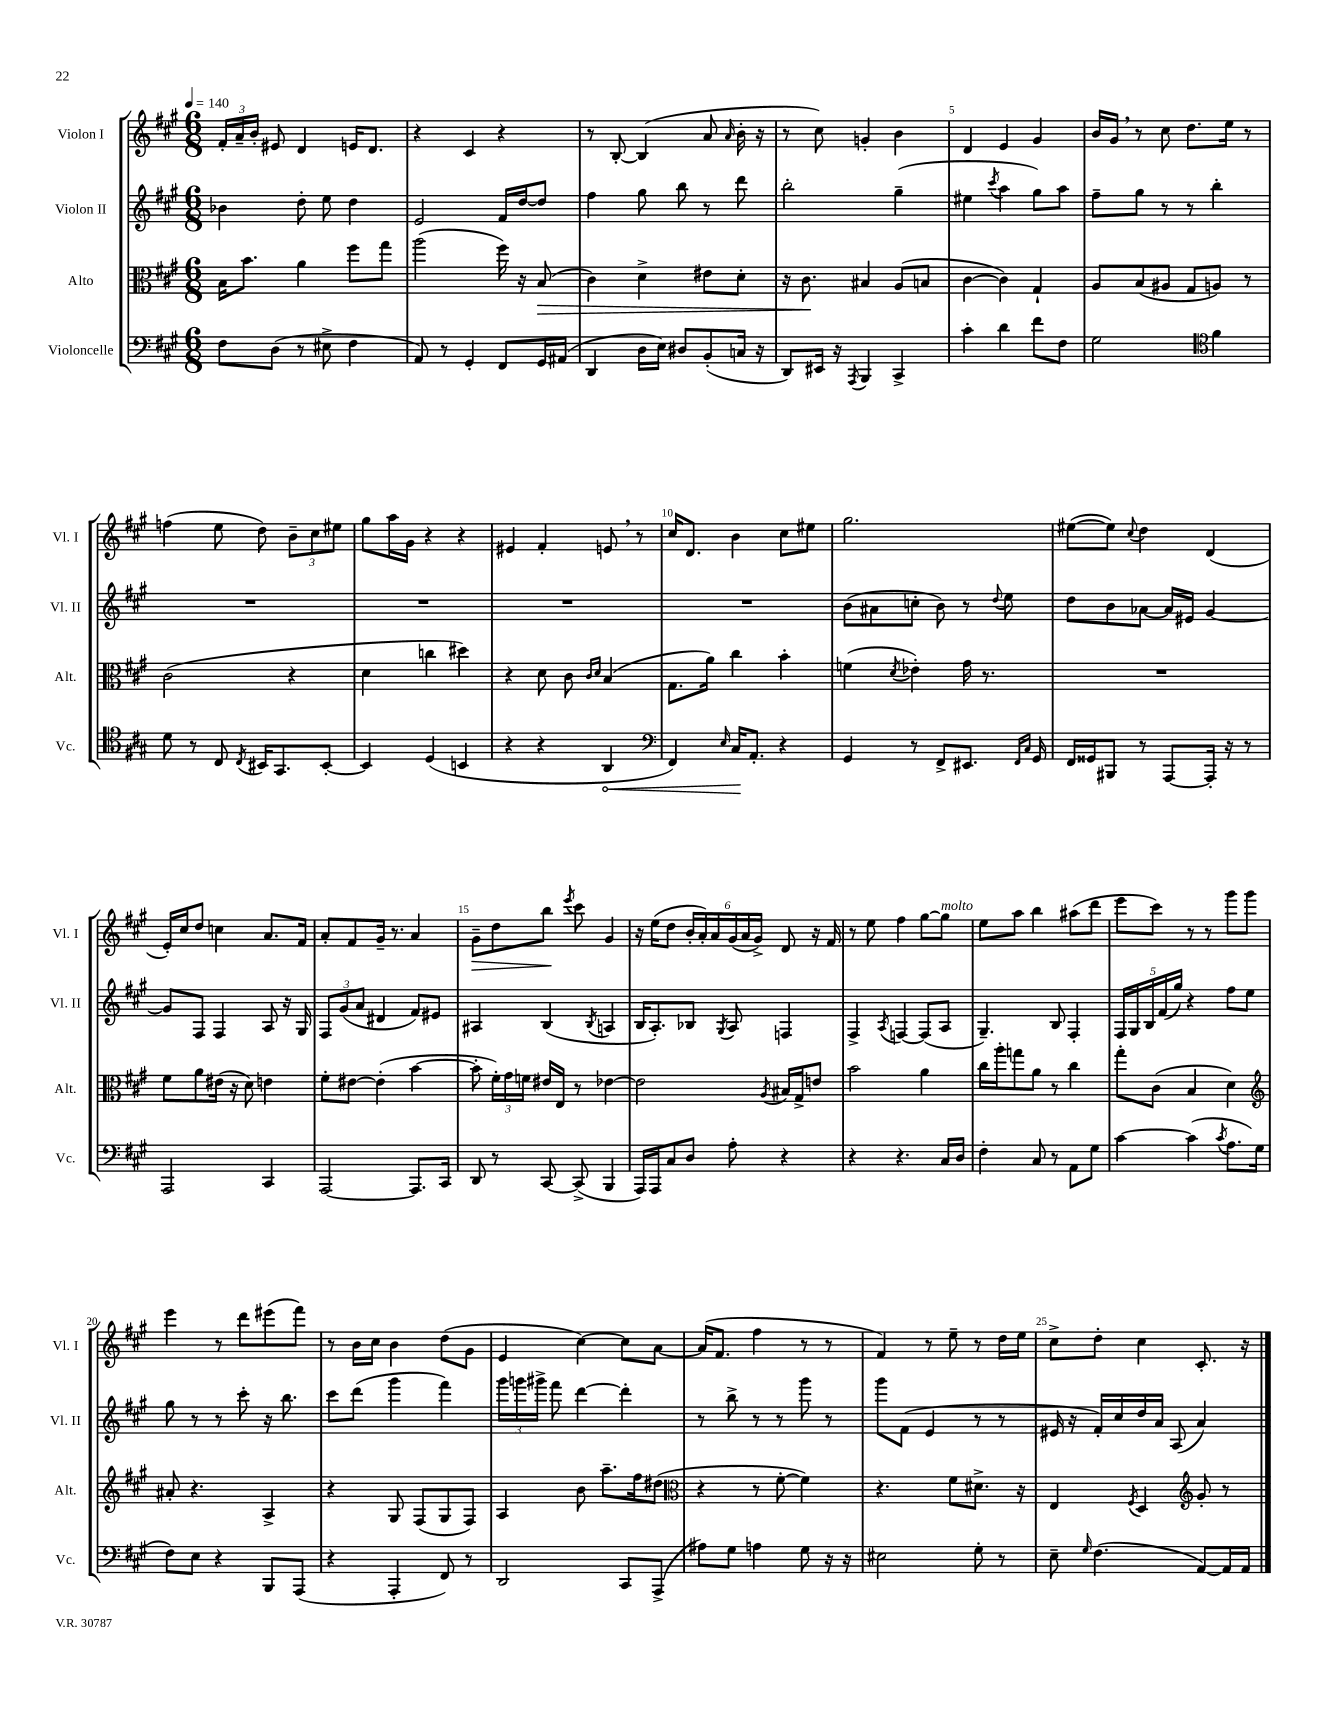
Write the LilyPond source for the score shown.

<<
\new StaffGroup <<
\new Staff = "s0" \with { instrumentName = "Violon I" shortInstrumentName = "Vl. I" } {
    \clef treble \key a \major \numericTimeSignature \time 6/8 \tempo 4 = 140
    \autoBeamOff \tuplet 3/2 { fis'16[-. a'16-- b'16]-. } eis'8 d'4 e'16[ d'8.] |
    r4 cis'4 r4 |
    r8 b8~-. b4( a'8 \grace { a'16 } b'16-. r16 |
    r8 cis''8) g'4-. b'4 |
    d'4 e'4 gis'4 |
    b'16[ gis'16] \breathe r8 cis''8 d''8.[ e''16] r8 |
    f''4( e''8 d''8) \tuplet 3/2 { b'8[-- cis''8 eis''8] } |
    gis''8[ a''16 gis'16] r4 r4 |
    eis'4 fis'4-. e'8 \breathe r8 |
    cis''16[ d'8.] b'4 cis''8[ eis''8] |
    gis''2. |
    eis''8[~( eis''8]) \appoggiatura { cis''8 } d''4 d'4( |
    e'16[-.) cis''16 d''8] c''4 a'8.[ fis'16] |
    a'8[-. fis'8 gis'16]-- r8. a'4 |
    gis'8[--\> d''8 b''8]\! \acciaccatura { e'''8 } cis'''8 gis'4 |
    r16 e''16[( d''8] \tuplet 6/4 { b'16[-. a'16-.) a'16 gis'16( a'16 gis'16]->) } d'8 r16 fis'16 |
    r8 e''8 fis''4 gis''8[~ gis''8]^\markup { \italic "molto" } |
    e''8[ a''8] b''4 ais''8[( d'''8] |
    e'''8[ cis'''8]) r8 r8 gis'''8[ gis'''8] |
    e'''4 r8 d'''8[ eis'''8( fis'''8]) |
    r8 b'16[ cis''16] b'4 d''8[( gis'8] |
    e'4 cis''4~) cis''8[ a'8]~ |
    a'16[( fis'8.] fis''4 r8 r8 |
    fis'4) r8 e''8-- r8 d''16[ e''16] |
    cis''8[-> d''8]-. cis''4 cis'8.-. r16 \bar "|." |
}
\new Staff = "s1" \with { instrumentName = "Violon II" shortInstrumentName = "Vl. II" } {
    \clef treble \key a \major \numericTimeSignature \time 6/8
    \autoBeamOff bes'4 d''8-. e''8 d''4 |
    e'2 fis'16[ d''16~ d''8] |
    fis''4 gis''8 b''8 r8 d'''8 |
    b''2-. gis''4--( |
    eis''4 \acciaccatura { cis'''8 } a''4 gis''8[) a''8] |
    fis''8[-- gis''8] r8 r8 b''4-. |
    R2. |
    R2. |
    R2. |
    R2. |
    b'8[( ais'8 c''8]-. b'8) r8 \appoggiatura { d''8 } e''8 |
    d''8[ b'8 aes'8]~ aes'16[ eis'16] gis'4~ |
    gis'8[ fis8] fis4 a8 r16 gis16 |
    \tuplet 3/2 { fis8[ gis'8( a'8] } dis'4 fis'8[) eis'8] |
    ais4 b4( \acciaccatura { b8 } a4 |
    b16[ a8.-.) bes8] \acciaccatura { gis8 } a8 f4 |
    fis4-> \acciaccatura { a8 } f4~ f8[( a8] |
    gis4.--) b8 fis4-. |
    \tuplet 5/4 { fis16[ gis16 b16 fis'16( gis''16]) } r4 fis''8[ e''8] |
    gis''8 r8 r8 cis'''8-. r16 b''8. |
    cis'''8[ d'''8]( gis'''4 fis'''4) |
    \tuplet 3/2 { gis'''16[ g'''16 gis'''16]-> } fis'''8 d'''4~ d'''4-. |
    r8 b''8-> r8 r8 gis'''8 r8 |
    gis'''8[ fis'8]( e'4 r8 r8 |
    eis'16 r16 fis'16[-.) cis''16 d''16 a'16] a8( a'4) \bar "|." |
}
\new Staff = "s2" \with { instrumentName = "Alto" shortInstrumentName = "Alt." } {
    \clef alto \key a \major \numericTimeSignature \time 6/8
    \autoBeamOff b16[ b'8.] a'4 fis''8[ gis''8] |
    a''2( fis''16) r16 b8\>( |
    cis'4) d'4-> eis'8[ d'8]-. |
    r16 cis'8.\! bis4 a8[( b8] |
    cis'4~ cis'4) gis4-! |
    a8[ b8( ais8] gis8[ a8]) r8 |
    cis'2( r4 |
    d'4 c''4 dis''4) |
    r4 d'8 cis'8 \grace { cis'16[ d'16] } b4( |
    gis8.[ a'16]) cis''4 b'4-. |
    f'4( \acciaccatura { d'8 } ees'4-.) gis'16 r8. |
    R2. |
    fis'8[ a'8 eis'16]( r16 d'8) e'4 |
    fis'8[-. eis'8]~ eis'4-.( b'4~ |
    b'8-. \tuplet 3/2 { fis'16[-.) gis'16 f'16] } eis'16[ e16] r8 ees'4~ |
    ees'2 \acciaccatura { a8 } bis16[ gis16-> e'8] |
    b'2 a'4 |
    cis''16[ a''16-. g''8 a'8] r8 cis''4 |
    gis''8[-. cis'8]( b4 d'4) |
    \clef treble ais'8-. r4. a4-> |
    r4 gis8 fis8[( gis8 fis8]) |
    a4 b'8 a''8.[-- fis''16 dis''8]( |
    \clef alto r4 r8 fis'8~-. fis'4) |
    r4. fis'8[ dis'8.]-> r16 |
    e4 \acciaccatura { fis8 } d4 \clef treble gis'8-. r8 \bar "|." |
}
\new Staff = "s3" \with { instrumentName = "Violoncelle" shortInstrumentName = "Vc." } {
    \clef bass \key a \major \numericTimeSignature \time 6/8
    \autoBeamOff fis8[ d8]( r8 eis8-> fis4 |
    a,8) r8 gis,4-. fis,8[ gis,16 ais,16]( |
    d,4 d16[ e16]) dis8[ b,8-.( c16] r16 |
    d,8[) eis,16] r16 \acciaccatura { a,,8 } b,,4 cis,4-> |
    cis'4-. d'4 fis'8[ fis8] |
    gis2 \clef tenor fis'4 |
    d'8 r8 cis8 \acciaccatura { cis8 } bis,16[ gis,8. bis,8]~-. |
    bis,4 d4( b,4 |
    r4 r4 \once \override Hairpin.circled-tip = ##t a,4\< |
    \clef bass fis,4) \grace { e16 } cis16[\! a,8.]-. r4 |
    gis,4 r8 fis,8[-> eis,8.] \grace { fis,16[ cis16] } gis,16 |
    fis,16[ gisis,16 bis,,8] r8 a,,8[~ a,,16]-. r16 r8 |
    a,,2 cis,4 |
    a,,2~ a,,8.[ cis,16] |
    d,8 r8 cis,8~ cis,8->( b,,4 |
    a,,16[) a,,16 cis8 d8] a8-. r4 |
    r4 r4. cis16[ d16] |
    fis4-. cis8 r8 a,8[ gis8] |
    cis'4~ cis'4( \acciaccatura { cis'8 } a8.[ gis16] |
    fis8[) e8] r4 b,,8[ a,,8]( |
    r4 a,,4-. fis,8) r8 |
    d,2 cis,8[ a,,8]->( |
    ais8[) gis8] a4 gis8 r16 r16 |
    eis2 gis8-. r8 |
    e8-- \grace { gis16 } fis4.( a,8[~) a,16 a,16] \bar "|." |
}
>>
>>
\layout { \context { \Score \override BarNumber.break-visibility = ##(#f #t #t) barNumberVisibility = #(every-nth-bar-number-visible 5) } }
